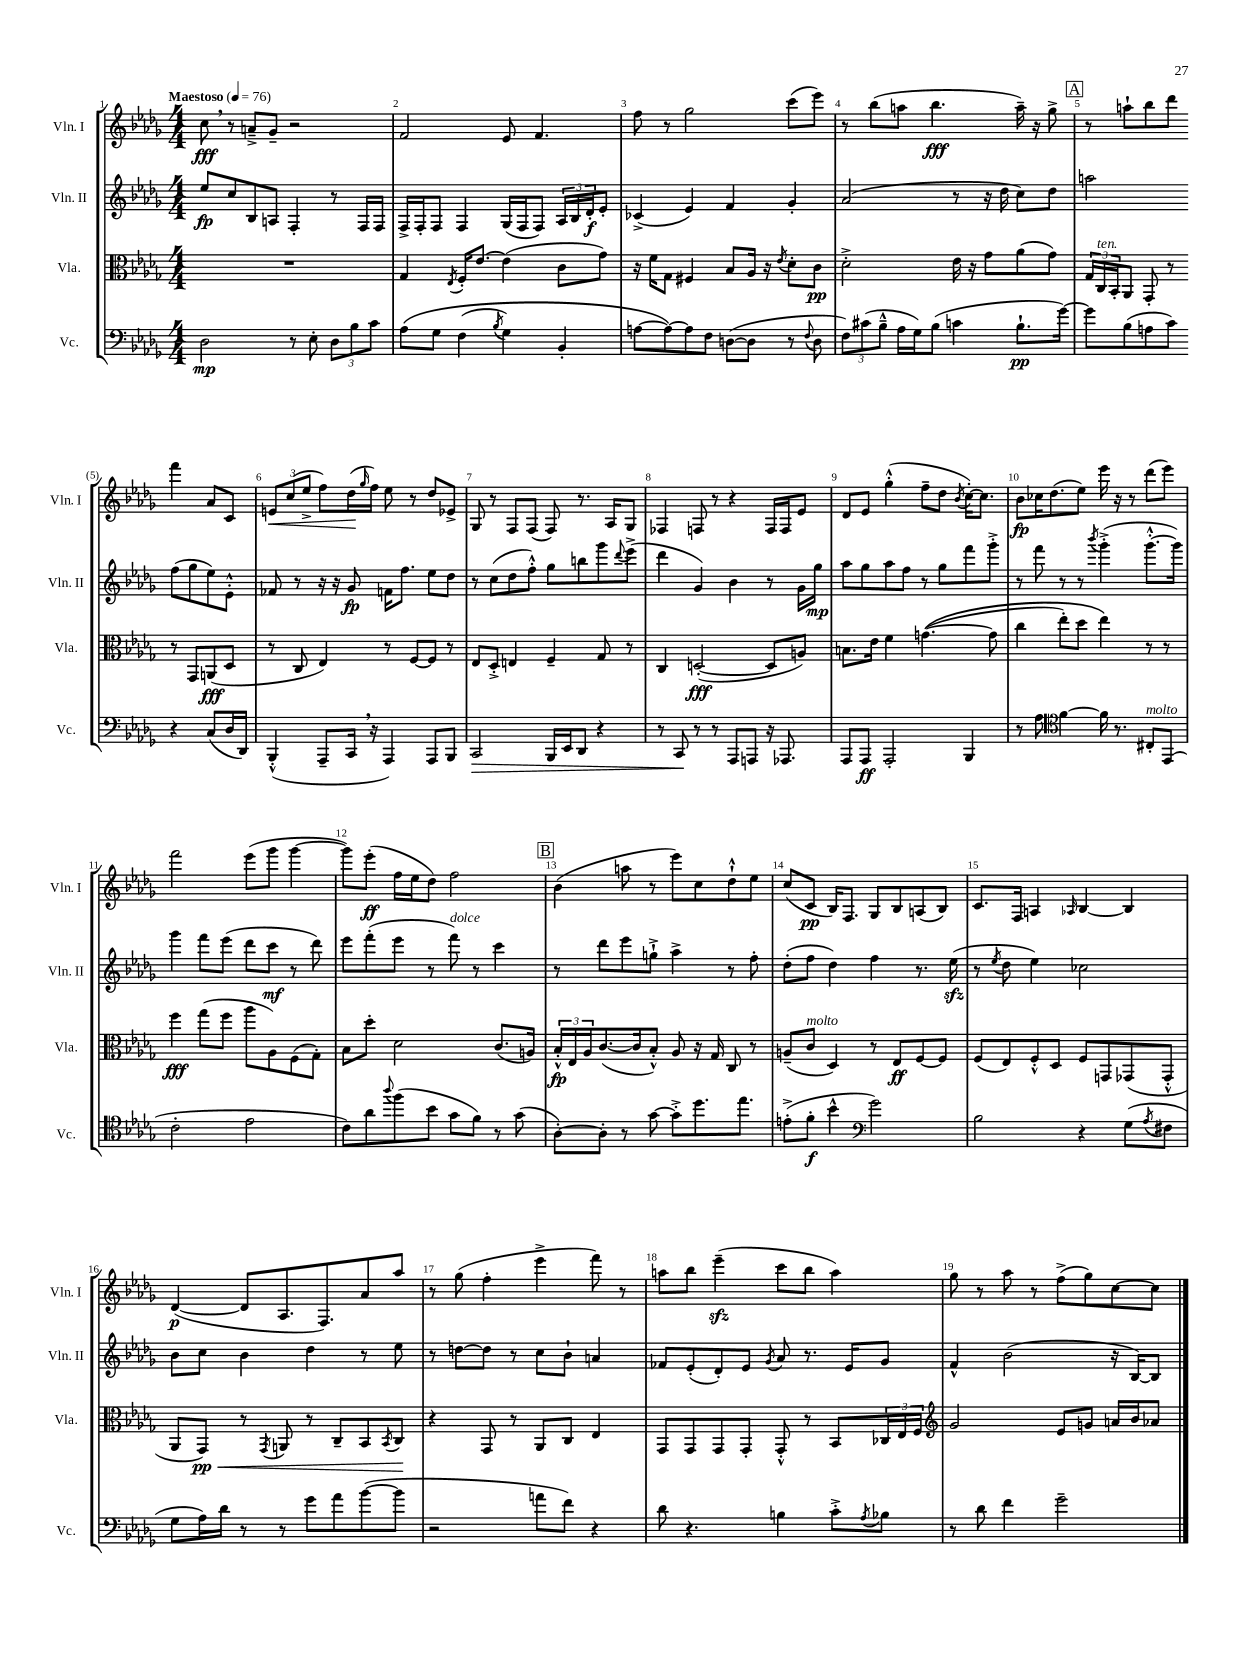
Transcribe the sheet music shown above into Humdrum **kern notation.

**kern	**kern	**kern	**kern
*staff4	*staff3	*staff2	*staff1
*clefF4	*clefC3	*clefG2	*clefG2
*k[b-e-a-d-g-]	*k[b-e-a-d-g-]	*k[b-e-a-d-g-]	*k[b-e-a-d-g-]
*M4/4	*M4/4	*M4/4	*M4/4
*MM76	*MM76	*MM76	*MM76
2D-	1r	8ee-	8cc
.	.	8cc	8r
.	.	8B-	8a~^
.	.	8A	8g-~
8r	.	4F'	2r
8E-'	.	.	.
12D-	.	8r	.
12B-	.	.	.
.	.	16F	.
12c	.	.	.
.	.	16F	.
=	=	=	=
&(8A-	4G-	16F^	2f
.	.	16F'	.
8G-	.	8F	.
.	8qE-	.	.
(4F	16F'	4F	.
.	[8.e-	.	.
8qB-	.	.	.
4G-)	(4e-]	(16G-	8e-
.	.	16F	.
.	.	8F)	4.f
4BB-'	8c	24A-	.
.	.	24B-	.
.	.	24d-'	.
.	8g-)	8e-'	.
=	=	=	=
[8A	16r	(4c-^	8ff
.	16f	.	.
8A_&)	8G-	.	8r
8A]	4F#	4e-)	2gg-
8F	.	.	.
([8D	8B-	4f	.
8D]	16A-	.	.
.	16r	.	.
.	8qe-	.	.
8r	8d-'	4g-'	(8ccc
8qqF	.	.	.
8D	8c	.	8eee-)
=	=	=	=
12F)	2d-'^	(2a-	8r
(12c#	.	.	.
.	.	.	(8bb-
12B-~^^	.	.	.
16A-	.	.	8aa
16G-)	.	.	.
(8B-	.	.	4.bb-
4c	16e-	8r	.
.	16r	.	.
.	8g-	16r	.
.	.	16dd-	.
8.B-`	(8a-	8cc)	16aa~)
.	.	.	16r
.	8g-)	8dd-	8gg-^
[16g-)	.	.	.
=	=	=	=
8g-]	24G-	2aa	8r
.	24C	.	.
.	24BB-'	.	.
(8B-	8AA-	.	8aa`
8A	8GG-'	.	8bb-
8c)	8r	.	8ddd-
4r	8r	(8ff	4fff
.	8GG-	8gg-	.
(8C	(8AA	8ee-)	8a-
16D-	8D-	8e-'^^	8c
16DD-)	.	.	.
=	=	=	=
(4BBB-'^^	8r	8f-	12e
.	.	.	(12cc
.	8C	8r	.
.	.	.	12ee-^
8AAA-~	4E-)	16r	8ff)
.	.	16r	.
16CC	.	8g-	(16dd-
.	.	.	16qqgg-
16r	.	.	16ff)
4AAA-)	8r	16f	8ee-
.	.	8.ff	.
.	[8F	.	8r
8AAA-	8F]	8ee-	8dd-
8BBB-	8r	8dd-	8e-^
=	=	=	=
2CC	8E-	8r	8G-
.	8D-'^	(8cc	8r
.	4E	8dd-	8F
.	.	8ff'^^)	(8F
16BBB-	4F~	8gg-	8F)
16EE-	.	.	.
8DD-	.	8bb	8.r
4r	8G-	8ggg-	.
.	.	.	16A-
.	.	8qqddd-	.
.	8r	(8eee-^	8G-
=	=	=	=
8r	4C	4ddd-	4F-
8CC	.	.	.
8r	([2D'	4g-)	8F
8r	.	.	8r
8AAA-	.	4b-	4r
8AAA	.	.	.
16r	8D]	8r	16F
8.AAA-	.	.	16F
.	8A)	16g-	8e-
.	.	16gg-	.
=	=	=	=
8AAA-	8.B	8aa-	8d-
8AAA-	.	8gg-	8e-
.	16e-	.	.
2AAA-'	4f	8aa-	(4gg-'^^
.	.	8ff	.
.	&(([4.g	8r	8ff~
.	.	8gg-	8dd-
.	.	.	8qb-
4BBB-	.	8fff	[16cc')
.	.	.	8.cc]
.	8g]	8ggg-'^	.
=	=	=	=
8r	4cc	8r	8b-
8A-	.	8fff	16cc-
.	.	.	(8.dd-
*clefC4	*	*	*
[4f	8ee-')	8r	.
.	8dd-	8r	8ee-)
.	.	8qbbb-	.
16f]	4ee-&)	(4ggg-'^	16eee-
8.r	.	.	16r
.	.	.	8r
8C#'	8r	[8.ggg-'^^	(8ddd-
(8EE-	8r	.	8eee-)
.	.	16ggg-])	.
=	=	=	=
2c'	4ff	4ggg-	2fff
.	(8gg-	8fff	.
.	8ff	(8eee-	.
2e-	8aa-	8ddd-	(8eee-
.	8A-)	8ccc	8ggg-
.	(8F	8r	[4ggg-
.	8G-')	8ddd-)	.
=	=	=	=
8c)	8B-	8eee-	8ggg-])
8a-	8dd-'	(8fff'	(8eee-'
8qqaa-	.	.	.
(8ff	2d-	8eee-	16ff
.	.	.	16ee-
8b-	.	8r	8dd-)
8g-	.	8fff)	2ff
8f)	.	8r	.
8r	(8.c	4ccc	.
(8g-	.	.	.
.	16A)	.	.
=	=	=	=
[8A-')	24B-'^^	8r	(4b-
.	24E-	.	.
.	24A-	.	.
8A-']	([8.c	8ddd-	.
8r	.	8eee-	8aa
.	16c]	.	.
[8g-	8B-'^^)	8gg`^	8r
8g-'^]	8A-	4aa-^	8eee-)
8.dd-	16r	.	8cc
.	16G-	.	.
.	8C	8r	8dd-`^^
8.ee-	.	.	.
.	8r	8ff'	8ee-
=	=	=	=
(8e'^	(8A~	(8dd-'	(8cc
8f'	8c	8ff	8c
4b-^^	4D-)	4dd-)	16B-)
.	.	.	8.F
*clefF4	*	*	*
2g-)	8r	4ff	8G-
.	8E-	.	8B-
.	[8F	8.r	(8A
.	8F]	.	8B-)
.	.	(16ee-	.
=	=	=	=
2B-	(8F	8r	8.c
.	.	8qee-	.
.	8E-)	8dd-	.
.	.	.	16F
.	8F'^^	4ee-)	4A
.	8D-	.	.
.	.	.	16qqA-
4r	8F	2cc-	[4B-
.	8GG	.	.
(8G-	(8GG-	.	4B-]
8qA-	.	.	.
8F#	8GG-'^^	.	.
=	=	=	=
8G-	8AA-	8b-	([4d-
16A-)	8GG-)	8cc	.
16d-	.	.	.
8r	8r	4b-	8d-]
.	8qGG-	.	.
8r	8AA	.	8.A-
8g-	8r	4dd-	.
.	.	.	8.F)
8a-	8C~	.	.
([8b-	8BB-	8r	8a-
.	8qBB-	.	.
8b-]	8C	8ee-	8aa-
=	=	=	=
2r	4r	8r	8r
.	.	[8dd	(8gg-
.	8GG-	8dd]	4ff'
.	8r	8r	.
8a	8AA-	8cc	4eee-^
8f)	8C	8b-`	.
4r	4E-	4a	8fff)
.	.	.	8r
=	=	=	=
8d-	8GG-	8f-	8aa
4.r	8GG-	(8e-'	8bb-
.	8GG-	8d-')	(4eee-~
.	8GG-'	8e-	.
.	.	8qg-	.
4B	8GG-'^^	8a-	8ccc
.	8r	8.r	8bb-
8c'^	8BB-	.	4aa)
.	.	16e-	.
8qA-	.	.	.
8B-	24C-	8g-	.
.	24E-	.	.
.	24F	.	.
=	=	=	=
*	*clefG2	*	*
8r	2g-	4f^^	8gg-
8d-	.	.	8r
4f	.	(2b-	8aa-
.	.	.	8r
2g-~	8e-	.	(8ff^
.	8g	.	8gg-)
.	16a	16r	[8cc
.	16b-	[16B-)	.
.	8a-	8B-]	8cc]
==	==	==	==
*-	*-	*-	*-
